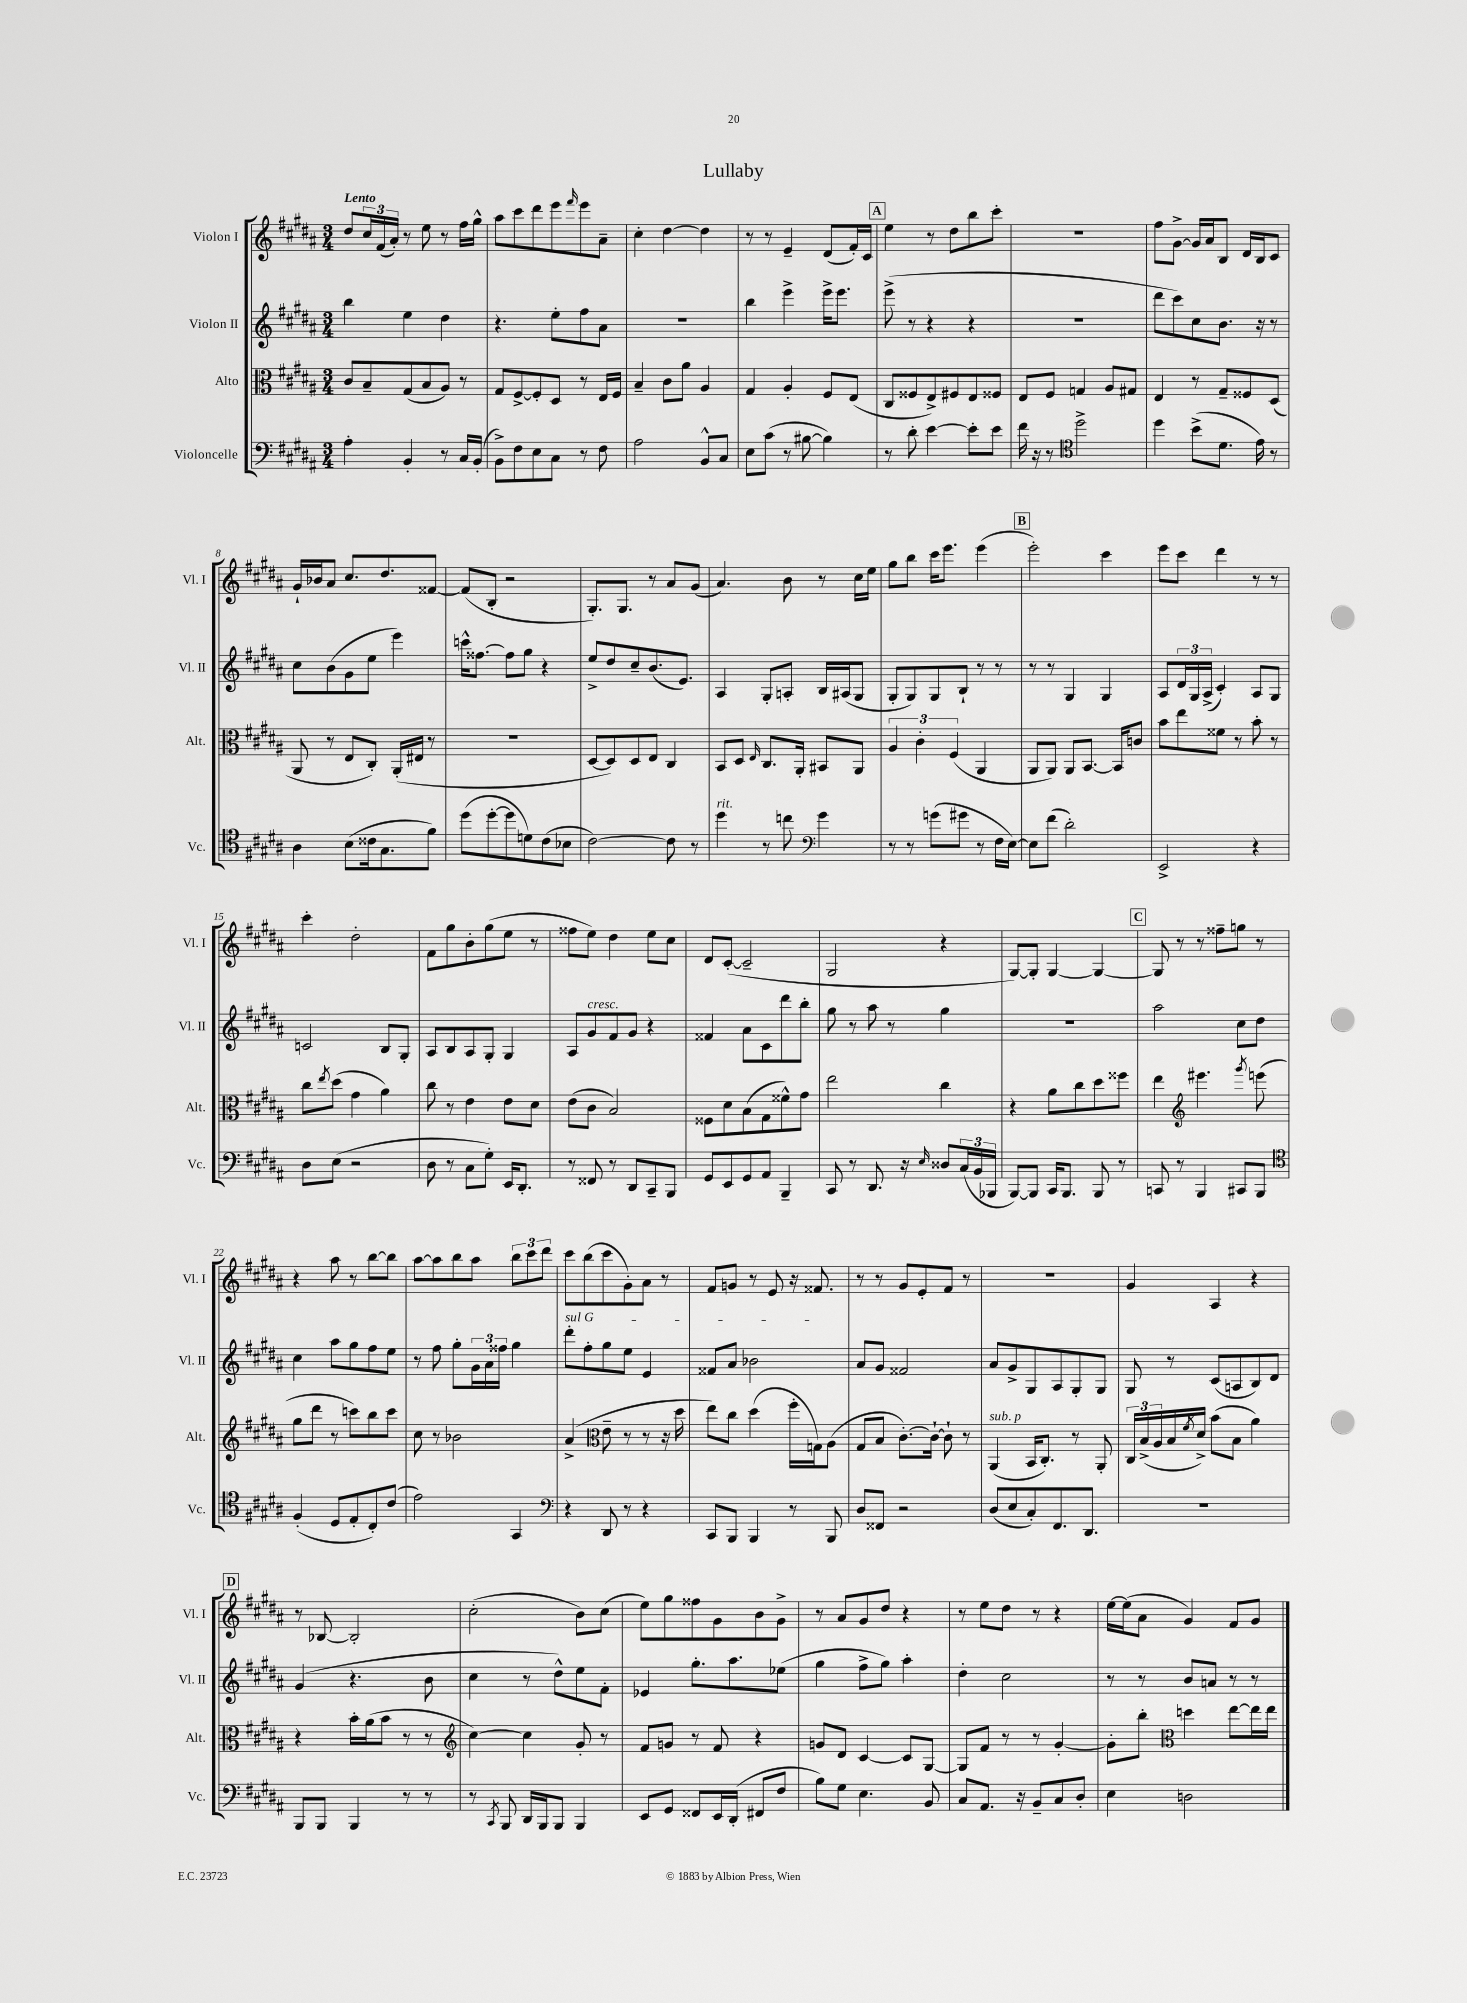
\header { title = "Lullaby" }
<<
\new StaffGroup <<
\new Staff = "s0" \with { instrumentName = "Violon I" shortInstrumentName = "Vl. I" } {
    \clef treble \key b \major \numericTimeSignature \time 3/4 \tempo "Lento"
    dis''8 \tuplet 3/2 { cis''16 fis'16( ais'16-.) } r8 e''8 r8 fis''16 gis''16-^ |
    ais''8 cis'''8 dis'''8 e'''8 \grace { fis'''16 } e'''8 ais'8-- |
    cis''4-. dis''4~ dis''4 |
    r8 r8 e'4-- dis'8( fis'16-.) cis'16 |
    \mark \markup { \box "A" } e''4 r8 dis''8 b''8 cis'''8-. |
    R2. |
    fis''8 gis'8~-> gis'16 ais'16 b8 dis'16 b16 cis'8 |
    gis'16-! bes'16 ais'8 cis''8. dis''8. fisis'8~ |
    fisis'8( b8-. r2 |
    gis8.-.) gis8. r8 ais'8 gis'8( |
    ais'4.) b'8 r8 cis''16 e''16 |
    gis''8 b''8 cis'''16 e'''8. e'''4( |
    \mark \markup { \box "B" } e'''2-.) cis'''4 |
    e'''8 cis'''8 dis'''4 r8 r8 |
    cis'''4-. dis''2-. |
    fis'8 gis''8 b'8-. gis''8( e''8 r8 |
    fisis''8 e''8) dis''4 e''8 cis''8 |
    dis'8 cis'8~-.( cis'2-- |
    gis2 r4 |
    gis8~) gis8-. gis4~ gis4~ |
    \mark \markup { \box "C" } gis8 r8 r8 fisis''8-- g''8 r8 |
    r4 ais''8 r8 b''8~ b''8 |
    ais''8~ ais''8 b''8 ais''8 \tuplet 3/2 { b''8 cis'''8 dis'''8 } |
    cis'''8 b''8( cis'''8 gis'8-.) ais'8 r8 |
    fis'8 g'8 r8 e'8 r16 fisis'8. |
    r8 r8 gis'8 e'8-. fis'8 r8 |
    R2. |
    gis'4 ais4 r4 |
    \mark \markup { \box "D" } r8 bes8~ bes2-. |
    cis''2-.( b'8) cis''8( |
    e''8) gis''8 fisis''8 gis'8 b'8 gis'8-> |
    r8 ais'8 gis'8 dis''8 r4 |
    r8 e''8 dis''8 r8 r4 |
    e''16~ e''16( ais'8 gis'4) fis'8 gis'8 \bar "|." |
}
\new Staff = "s1" \with { instrumentName = "Violon II" shortInstrumentName = "Vl. II" } {
    \clef treble \key b \major \numericTimeSignature \time 3/4
    b''4 e''4 dis''4 |
    r4. e''8-. fis''8 ais'8 |
    R2. |
    b''4 e'''4-> e'''16-> e'''8. |
    \mark \markup { \box "A" } e'''8->( r8 r4 r4 |
    R2. |
    dis'''8 cis'''8) cis''8 b'8. r16 r8 |
    cis''8 b'8( gis'8 e''8 e'''4) |
    c'''16-^ fisis''8.~ fisis''8 gis''8 r4 |
    e''8-> dis''8 cis''8-- b'8.( e'8.) |
    ais4 gis8-. a8-. b16 ais16( gis8 |
    gis8-. gis8) gis8 b8-! r8 r8 |
    \mark \markup { \box "B" } r8 r8 gis4 gis4 |
    ais8 \tuplet 3/2 { dis'16 gis16 ais16->( } cis'4-.) ais8 gis8 |
    c'2 b8 gis8-. |
    ais8 b8 ais8 gis8-. gis4 |
    ais8 gis'8^\markup { \italic "cresc." } fis'8 gis'8 r4 |
    fisis'4 ais'8 cis'8 dis'''8 b''8-. |
    gis''8 r8 ais''8 r8 gis''4 |
    R2. |
    \mark \markup { \box "C" } ais''2 cis''8 dis''8 |
    cis''4 ais''8 gis''8 fis''8 e''8 |
    r8 fis''8 gis''8-. \tuplet 3/2 { gis'16 ais'16 fisis''16 } gis''4 |
    \once \override TextSpanner.bound-details.left.text = \markup { \italic "sul G" } dis'''8-.\startTextSpan fis''8-. gis''8 e''8 e'4 |
    fisis'8 ais'8 bes'2\stopTextSpan |
    ais'8 gis'8 fisis'2 |
    ais'8 gis'8-> gis8 ais8 gis8-. gis8 |
    gis8 r8 cis'8( a8 b8) dis'8 |
    \mark \markup { \box "D" } gis'4( r4. b'8 |
    cis''4 r8 dis''8-^) e''8 fis'8-. |
    ees'4 gis''8.-. ais''8. ees''8( |
    gis''4 fis''8-> gis''8) ais''4-. |
    dis''4-. cis''2 |
    r8 r8 b'8 a'8 r8 r8 \bar "|." |
}
\new Staff = "s2" \with { instrumentName = "Alto" shortInstrumentName = "Alt." } {
    \clef alto \key b \major \numericTimeSignature \time 3/4
    cis'8 b8-- gis8( b8 ais8) r8 |
    gis8 fis8~-> fis8-. dis8 r8 e16 fis16 |
    b4-- cis'8 ais'8 ais4 |
    gis4 ais4-. fis8 e8( |
    \mark \markup { \box "A" } cis8 fisis8 e8->) fis8 e8 fisis8 |
    e8 fis8 g4 ais8 gis8 |
    e4 r8 gis8-- fisis8 dis8( |
    ais,8 r8 e8 cis8-.) ais,16-.( eis16 r8 |
    R2. |
    dis8~ dis8) dis8 e8 cis4 |
    b,8 dis8 \grace { e16 } cis8. ais,16-. bis,8 ais,8 |
    \tuplet 3/2 { ais4 cis'4-. fis4( } ais,4 |
    \mark \markup { \box "B" } ais,8 ais,8) ais,8 b,8.~ b,16 c'8 |
    b'8 e''8 fisis'8 r8 b'8-. r8 |
    cis''8 \acciaccatura { e''8 } dis''8( gis'4 ais'4) |
    cis''8 r8 e'4 e'8 dis'8 |
    e'8( cis'8 b2) |
    fisis8 dis'8 b8( gis8 fisis'8-^) gis'8 |
    e''2 cis''4 |
    r4 ais'8 cis''8 dis''8 fisis''8 |
    \mark \markup { \box "C" } e''4 \clef treble eis'''4. \acciaccatura { gis'''8 } e'''8( |
    gis''8 dis'''8 r8 c'''8) b''8 c'''8 |
    cis''8 r8 bes'2 |
    ais'4->( \clef alto e'8-- r8 r8 r16 dis''16 |
    e''8) cis''8 dis''4( fis''16-. g16) ais8( |
    gis8 b8 cis'8.~-.) cis'16~-! cis'8-! r8 |
    ais,4^\markup { \italic "sub. p" }( b,16 cis8.-.) r8 ais,8-. |
    \tuplet 3/2 { cis16 b16->( ais16 } b16 \acciaccatura { fis'8 } dis'16->) b'8( b8 ais'4) |
    \mark \markup { \box "D" } r4 b'16-. ais'16( b'8 r8 r8 |
    \clef treble cis''4~) cis''4 gis'8-. r8 |
    fis'8 g'8 r8 fis'8 r4 |
    g'8 dis'8 cis'4~ cis'8 gis8~ |
    gis8 fis'8 r8 r8 gis'4~-. |
    gis'8-. b''8-. \clef alto d''4 e''8~ e''16 e''16 \bar "|." |
}
\new Staff = "s3" \with { instrumentName = "Violoncelle" shortInstrumentName = "Vc." } {
    \clef bass \key b \major \numericTimeSignature \time 3/4
    ais4-. b,4-. r8 cis16 b,16-.( |
    b,8->) fis8 e8 cis8 r8 fis8 |
    ais2 b,8-^ cis8 |
    e8 cis'8( r8 bis8~ bis4) |
    \mark \markup { \box "A" } r8 dis'8-. e'4~ e'8-. e'8 |
    fis'16 r16 r8 \clef tenor dis''2-> |
    dis''4 b'8->( dis'8. e'16) r8 |
    ais4 b8( cisis'16 gis8. fis'8) |
    dis''8( dis''8~-. dis''8 d'8) cis'8( bes8 |
    cis'2~) cis'8 r8 |
    dis''4^\markup { \italic "rit." } r8 c''8 \clef bass gis'4 |
    r8 r8 g'8( gis'8 r8 fis16 e16~) |
    \mark \markup { \box "B" } e8 fis'8( dis'2-.) |
    e,2-> r4 |
    dis8 e8( r2 |
    dis8 r8 cis8 gis8-.) e,16 dis,8.-. |
    r8 fisis,8 r8 dis,8 cis,8-- b,,8 |
    gis,8 e,8 gis,8 ais,8 b,,4-- |
    cis,8 r8 dis,8. r16 \grace { e16 } disis8 \tuplet 3/2 { cis16( b,16 bes,,16 } |
    b,,8~) b,,8 cis,16 b,,8. b,,8 r8 |
    \mark \markup { \box "C" } c,8 r8 b,,4 cis,8 b,,8 |
    \clef tenor fis4-.( dis8 e8-. cis8-.) cis'8( |
    e'2) gis,4 |
    \clef bass r4 dis,8 r8 r4 |
    cis,8 b,,8 b,,4 r8 b,,8 |
    dis8 fisis,8 r2 |
    dis8( e8 cis8-.) fis,8. dis,8. |
    R2. |
    \mark \markup { \box "D" } b,,8 b,,8 b,,4 r8 r8 |
    r8 \acciaccatura { cis,8 } b,,8 dis,16 b,,16 b,,8 b,,4 |
    e,8 gis,8 fisis,8 e,16 dis,16-.( fis,8 fis8 |
    b8) gis8 e4. b,8 |
    cis8 ais,8. r16 b,8-- cis8 dis8-. |
    e4 d2 \bar "|." |
}
>>
>>
